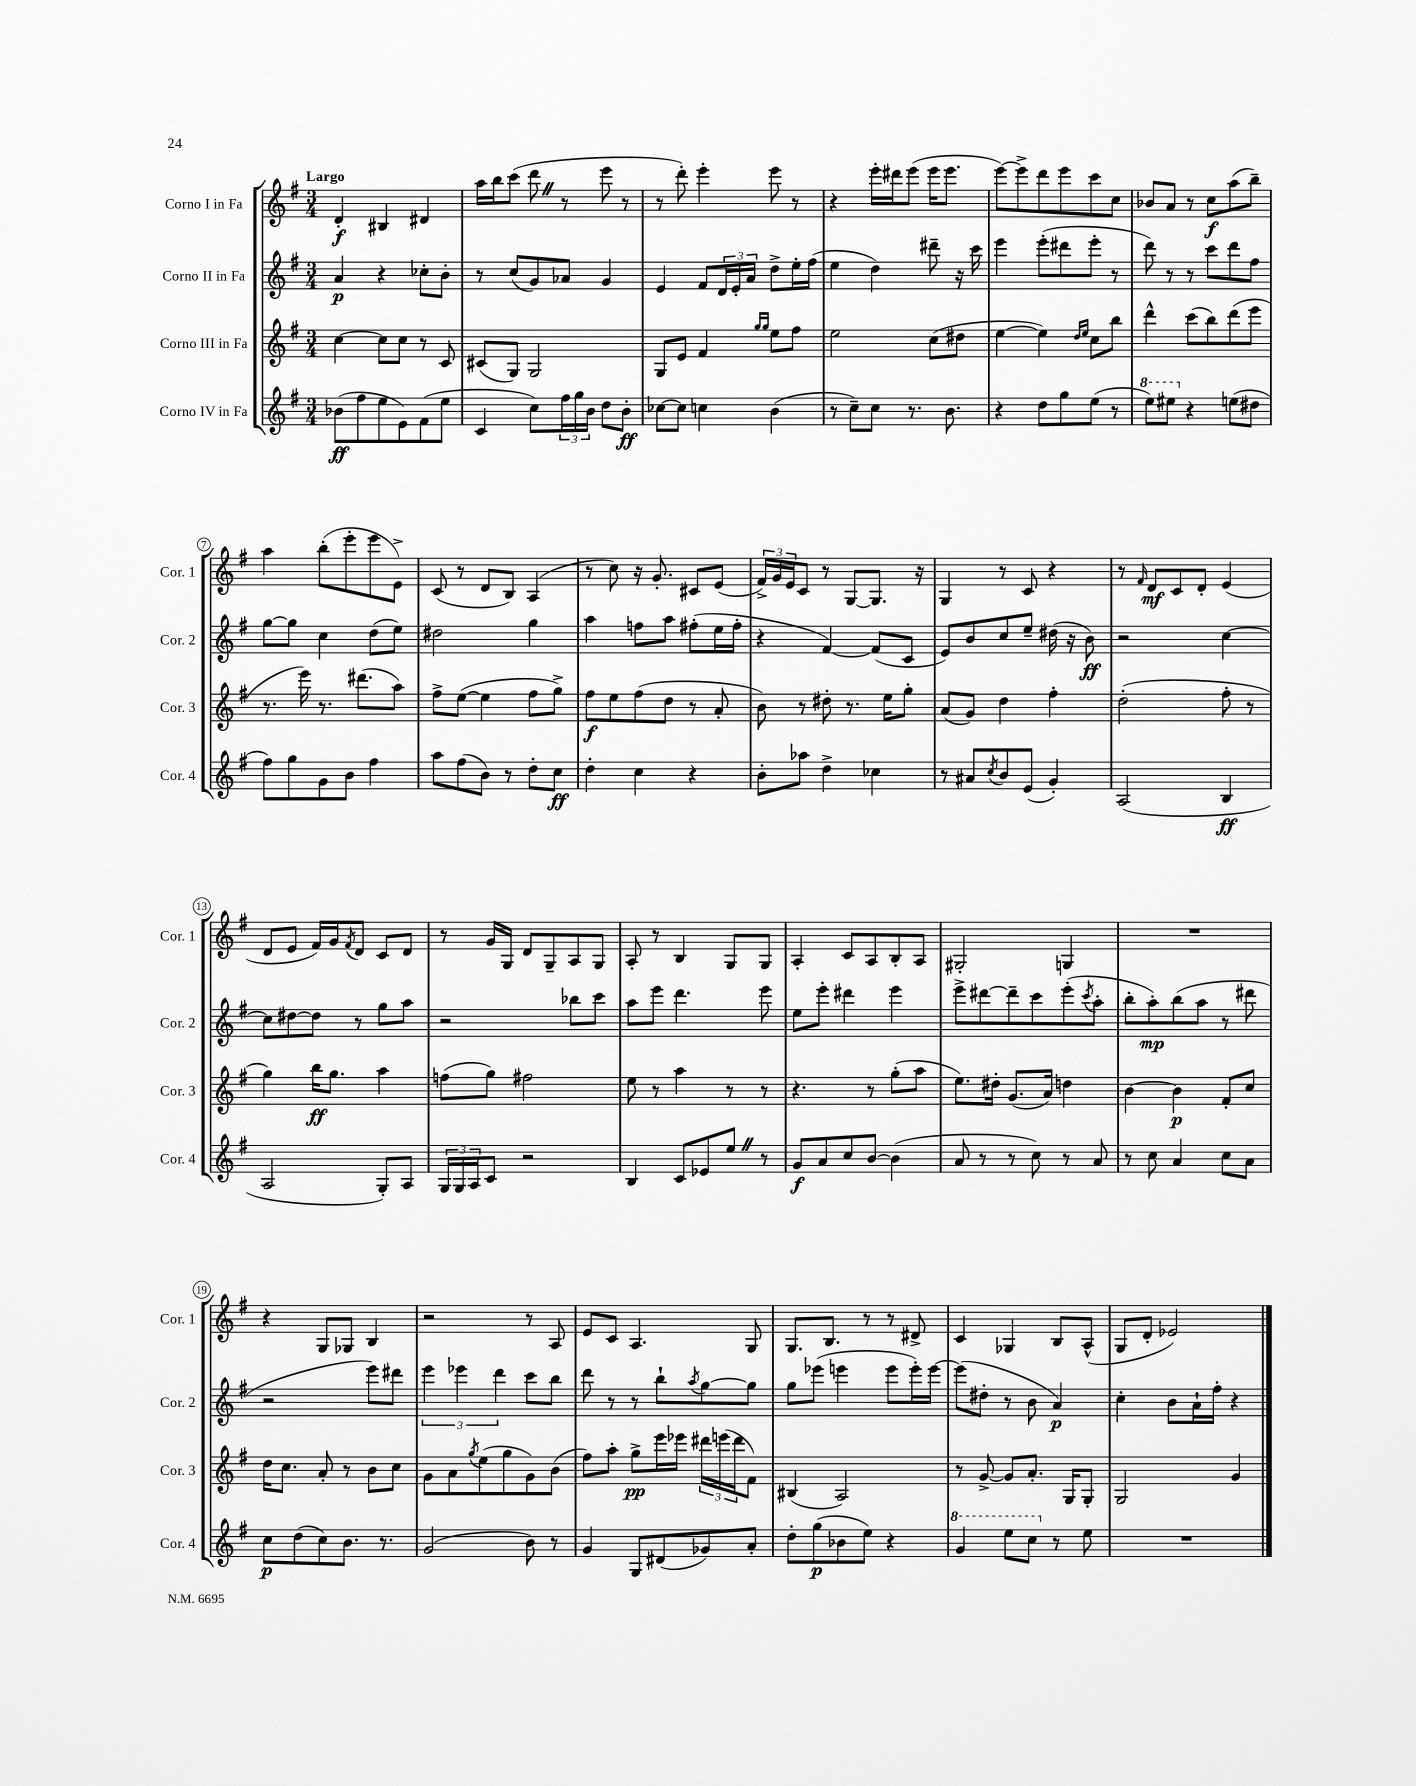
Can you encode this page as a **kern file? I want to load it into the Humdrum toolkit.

**kern	**kern	**kern	**kern
*staff4	*staff3	*staff2	*staff1
*clefG2	*clefG2	*clefG2	*clefG2
*k[f#]	*k[f#]	*k[f#]	*k[f#]
*M3/4	*M3/4	*M3/4	*M3/4
(8b-	[4cc	4a	4d'
8ff#	.	.	.
8ee	8cc]	4r	4B#
8e)	8cc	.	.
(8f#	8r	8cc-'	4d#
8ee	8c	8b'	.
=	=	=	=
4c	(8c#	8r	16aa
.	.	.	16bb
.	8G)	(8cc	(8ccc
8cc)	2G	8g)	8ddd
24ff#	.	8a-	8r
24gg	.	.	.
24b	.	.	.
8dd	.	4g	8eee
8b'	.	.	8r
=	=	=	=
[8cc-	8G	4e	8r
8cc-]	8e	.	8ddd')
4cc	4f#	8f#	4eee'
.	.	24d	.
.	.	24e'	.
.	.	24a	.
.	16qqgg	.	.
.	16qqgg	.	.
(4b	8ee	8dd^	8eee
.	8ff#	16ee'	8r
.	.	(16ff#	.
=	=	=	=
8r	2ee	4ee	4r
8cc~)	.	.	.
8cc	.	4dd)	16eee'
.	.	.	16ddd#
8.r	.	.	(8eee
.	(8cc	8ddd#~	16eee
8.b	.	.	8.eee
.	8dd#	16r	.
.	.	16ccc	.
=	=	=	=
4r	[4ee	4eee	[8eee)
.	.	.	8eee^]
8dd	4ee])	(8eee'	8ddd
8gg	.	8ddd#	8eee
.	16qqdd	.	.
.	16qqee	.	.
(8ee	8cc	8eee'	8ccc
8r	8bb	8r	8cc
=	=	=	=
8eee)	4ddd^^	8ddd)	8b-
8eee#	.	8r	8a
4r	(8ccc	8r	8r
.	8bb)	8ccc	8cc
(8ee	(8ddd	8ddd	(8aa
8dd#	8eee	8ff#	8bb~)
=	=	=	=
8ff#)	8.r	[8gg	4aa
8gg	.	8gg]	.
.	16eee)	.	.
8g	8.r	4cc	(8bb'
8b	.	.	8eee'
.	(8.ddd#	.	.
4ff#	.	(8dd	8eee
.	8aa)	8ee)	8e^)
=	=	=	=
8aa	8ff#^	2dd#	(8c
(8ff#	([8ee	.	8r
8b)	4ee]	.	8d
8r	.	.	8B)
8dd'	8ff#	4gg	(4A
8cc	8gg^)	.	.
=	=	=	=
4dd'	8ff#	4aa	8r
.	8ee	.	8cc)
4cc	(8ff#	8ff	16r
.	.	.	8.g'
.	8dd	8aa	.
4r	8r	(8ff#'	8c#
.	8a'	16ee	(8e
.	.	16ff#'	.
=	=	=	=
8b'	8b)	4r	24f#^)
.	.	.	24g
.	.	.	24e
8aa-	8r	.	8c
4dd^	8dd#'	[4f#)	8r
.	8.r	.	[8G
4cc-	.	(8f#]	8.G]
.	16ee	.	.
.	8gg'	8c	.
.	.	.	16r
=	=	=	=
8r	(8a	8e)	4G
8a#	8g)	8b	.
8qcc	.	.	.
8b	4dd	8cc	8r
(8e	.	8ee~	8c
4g')	4ff#'	(16dd#	4r
.	.	16r	.
.	.	8b)	.
=	=	=	=
(2A	(2dd'	2r	8r
.	.	.	16qqf#
.	.	.	8d
.	.	.	8c
.	.	.	8d'
4B	8ff#'	[4cc	(4e
.	8r	.	.
=	=	=	=
2A	4gg)	8cc]	8d
.	.	[8dd#	8e
.	16bb	8dd#]	16f#)
.	8.gg	.	16g
.	.	.	8qf#
.	.	8r	8d
8G')	4aa	8gg	8c
8A	.	8aa	8d
=	=	=	=
24G	(8ff	2r	8r
24G	.	.	.
24A	.	.	.
8c	8gg)	.	16g
.	.	.	16G
2r	2ff#	.	8d
.	.	.	8G~
.	.	8bb-	8A
.	.	8ccc	8G
=	=	=	=
4B	8ee	8aa	8A'
.	8r	8eee	8r
8c	4aa	4.ddd	4B
8e-	.	.	.
8ee	8r	.	8G
8r	8r	8eee	8G
=	=	=	=
8g	4.r	8ee	4A'
8a	.	8eee'	.
8cc	.	4ddd#	8c
[8b	8r	.	8A
(4b]	(8gg'	4eee	8B'
.	8aa	.	8A
=	=	=	=
8a	8.ee)	8eee^	2G#'
8r	.	[8ddd#	.
.	16dd#'	.	.
8r	(8.g	8ddd#~]	.
8cc)	.	8ccc	.
.	16a)	.	.
8r	4dd	(8eee'	4G
.	.	8qccc	.
8a	.	8aa'	.
=	=	=	=
8r	[4b	8bb'	2.r
8cc	.	8aa')	.
4a	4b]	(8bb	.
.	.	8aa	.
8cc	8f#'	8r	.
8a	8cc	8ddd#	.
=	=	=	=
8cc	16dd	2r	4r
.	8.cc	.	.
(8dd	.	.	.
8cc)	8a'	.	8G
8.b	8r	.	8G-
.	8b	8eee)	4B
8.r	.	.	.
.	8cc	8ddd#	.
=	=	=	=
(2g	8g	6eee	2r
.	8a	.	.
.	.	6eee-	.
.	8qgg	.	.
.	(8ee	.	.
.	.	6ddd	.
.	8gg	.	.
8b)	8g)	8ccc	8r
8r	(8b	8bb	8A
=	=	=	=
4g	8ff#)	8ddd	8e
.	8aa'	8r	8c
8G	8gg^	8r	4.A
(8d#	16eee	8bb`	.
.	16eee-	.	.
.	.	8qaa	.
8g-)	24ddd#	[8gg	.
.	(24eee	.	.
.	24ddd#	.	.
8a'	8f#)	8gg]	8G
=	=	=	=
8dd'	(4B#	8gg	8.G
(8gg	.	(8eee-	.
.	.	.	8.B
8b-	2A)	4eee	.
8ee)	.	.	8r
4r	.	8eee	8r
.	.	16eee')	8d#^
.	.	[16eee	.
=	=	=	=
4gg	8r	(8eee]	4c
.	[8g^	8dd#'	.
8eee	8g]	8r	4G-
8ccc	8.a'	8b	.
8r	.	4a)	8B
.	16G	.	.
8ee	8G'	.	(8A^^
=	=	=	=
2.r	2G	4cc'	8G
.	.	.	8d'
.	.	8b	2e-)
.	.	16a`	.
.	.	16ff#'	.
.	4g	4r	.
==	==	==	==
*-	*-	*-	*-
